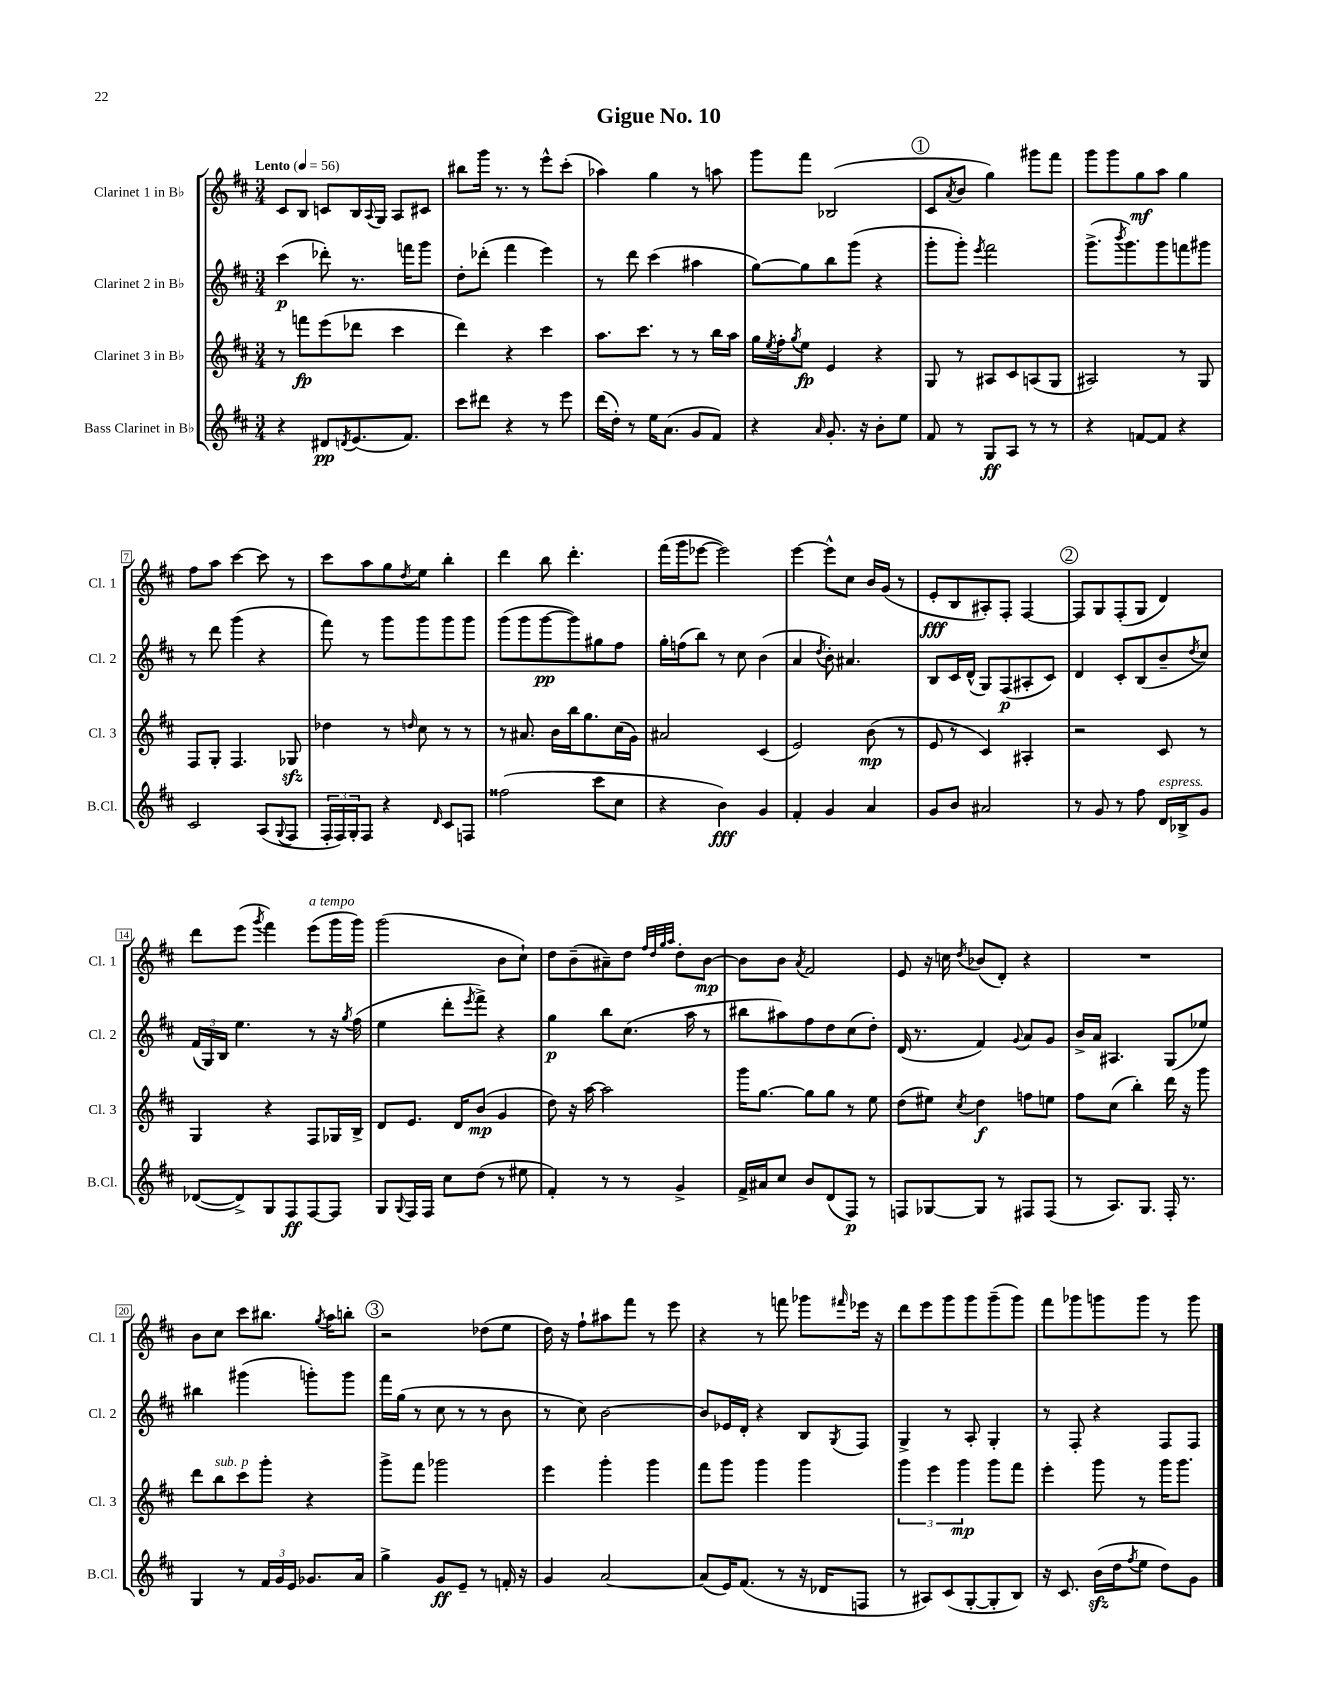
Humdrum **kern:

**kern	**kern	**kern	**kern
*staff4	*staff3	*staff2	*staff1
*clefG2	*clefG2	*clefG2	*clefG2
*k[f#c#]	*k[f#c#]	*k[f#c#]	*k[f#c#]
*M3/4	*M3/4	*M3/4	*M3/4
*MM56	*MM56	*MM56	*MM56
4r	8r	(4ccc#\	8c#/L
.	8fff\L	.	8B/J
8d#/L	(8eee\	8ddd-'\)	8c/L
8qd/	.	.	.
(8.e/	8ddd-\J	8.r	16B/L
.	.	.	8qqA/
.	.	.	16G/JJ
.	4ccc#\	.	8A/L
8.f#/J)	.	16fff\LK	.
.	.	8ggg\J	8c#/J
=	=	=	=
8ccc#\L	4ddd\)	8dd'\L	8bb#\L
8ddd#\J	.	(8ddd-'\J	16ggg\Jk
.	.	.	8.r
4r	4r	4fff#\	.
.	.	.	8r
8r	4ccc#\	4eee\)	8eee^^\L
8eee\	.	.	(8ccc#'\J
=	=	=	=
(16ddd\LL	8.aa\L	8r	4aa-\)
16dd'\JJ)	.	.	.
8r	.	8ddd\	.
.	8.ccc#\J	.	.
16ee\LK	.	(4ccc#\	4gg\
(8.a\J	.	.	.
.	8r	.	.
8g/L	8r	4aa#\	8r
8f#/J)	16bb\LL	.	8aa\
.	16aa\JJ	.	.
=	=	=	=
4r	16gg\LL	[8gg\L)	8ggg\L
.	8qee/	.	.
.	16ff#'\J	.	.
.	8qgg/	.	.
.	8ee\J	8gg\]	8fff#\J
16qqa/	.	.	.
8.g'/	4e/	8bb\	(2B-/
.	.	(8ggg\J	.
16r	.	.	.
8b'\L	4r	4r	.
8ee\J	.	.	.
=	=	=	=
8f#/	8G/	8ggg'\L	8c#/L
.	.	.	8qa/
8r	8r	8ggg'\J)	8b/J
.	.	8qeee/	.
8G/L	8A#/L	2fff#\	4gg\)
8A/J	8c#/	.	.
8r	(8A/	.	8ggg#\L
8r	8G/J	.	8fff#\J
=	=	=	=
4r	2A#/)	(8.ggg^\L	8ggg\L
.	.	.	8ggg\
.	.	8qbbb/	.
.	.	8.ggg\)	.
[8f/L	.	.	8gg\
8f/]J	.	8ggg\	8aa\J
4r	8r	8fff\	4gg\
.	8G/	8ggg#\J	.
=	=	=	=
2c#/	8F#/L	8r	8ff#\L
.	8G'/J	8ddd\	8aa\J
.	4.F#/	(4ggg\	[4ccc#\
(8A/L	.	4r	8ccc#\]
8qqG/	.	.	.
8F#/J	8G-/	.	8r
=	=	=	=
24F#'/LL	4dd-\	8fff#\)	8ccc#\L
24F#/)	.	.	.
24G'/J	.	.	.
8F#/J	.	8r	8aa\
4r	8r	8ggg\L	8gg\
.	16qqdd/	.	8qdd/
.	8cc#\	8ggg\	8ee\J
16qqd/	.	.	.
8c#/L	8r	8ggg\	4bb'\
8F/J	8r	8ggg\J	.
=	=	=	=
(2ff##\	8r	(8ggg\L	4ddd\
.	8.a#/	8ggg\	.
.	.	[8ggg\	8bb\
.	16b\LL	.	.
.	16bb\J	8ggg\])	4.ddd'\
.	8.gg\	.	.
8ccc#\L	.	8gg#\	.
8cc#\J	(16cc#\L	8ff#\J	.
.	16g\JJ)	.	.
=	=	=	=
4r	2a#/	16gg'\LL	(16fff#\LL
.	.	(16ff\J	16ggg\J
.	.	8bb\J)	[8eee-\J
4b\)	.	8r	2eee-\])
.	.	8cc#\	.
4g/	(4c#/	(4b\	.
=	=	=	=
4f#'/	2e/)	4a/	[4eee\
.	.	8qdd/	.
4g/	.	8b'\)	8eee^^\]L
.	.	4.a#/	8cc#\J
4a/	(8b\	.	16b/LL
.	.	.	(16g/JJ
.	8r	.	8r
=	=	=	=
8g/L	8e/	8B/L	8e'/L
8b/J	8r	16c#/L	8B/
.	.	(16d^^/JJ	.
2a#/	4c#/)	8G/L)	8A#'/)
.	.	(8F#/	8F#'/J
.	4A#'/	8A#'/	[4F#/
.	.	8c#/J)	.
=	=	=	=
8r	2r	4d/	8F#/]L
8g/	.	.	8G/
8r	.	8c#'/L	(8F#'/
8ff#\	.	(8B/	8G/J
16d/LL	8c#/	8b~/	4d/)
16B-^/J	.	.	.
.	.	8qdd/	.
8g/J	8r	8cc#/J)	.
=	=	=	=
([8d-/L	4G/	(24f#/LL	8ddd\L
.	.	24G/)	.
.	.	24B/JJ	.
8d-^/])	.	4.ee\	(8eee\J
.	.	.	8qggg/
8G/	4r	.	4fff#\)
8F#/	.	.	.
[8F#/	8F#/L	8r	(8eee\L
8F#/]J	16G-/L	16r	16ggg\L
.	.	8qgg/	.
.	16B^/JJ	(16ff#\	16ggg\JJ)
=	=	=	=
8G/L	8d/L	4ee\	(2ggg\
8qqG/	.	.	.
16F#/L	8.e/J	.	.
16F#/JJ	.	.	.
8cc#\L	.	8ddd'\L	.
.	16d/LK	.	.
.	.	8qeee/	.
(8dd\J	(8b/J	8fff#^\J)	.
8r	4g/	4r	8b\L
8ee#\	.	.	8cc#`\J)
=	=	=	=
4f#'/)	8dd\)	4gg\	8dd\L
.	16r	.	(8b~\
.	[16aa\	.	.
8r	2aa\]	8bb\L	8a#~\)
8r	.	(8.cc#\J	8dd\J
.	.	.	32qqff#/LLL
.	.	.	32qqdd/
.	.	.	32qqgg/
.	.	.	32qqaa/JJJ
4g^/	.	.	8dd'\L
.	.	16aa\	.
.	.	8r	[8b\J
=	=	=	=
16f#^/LL	16ggg\LK	8bb#\L	8b\]L
16a#/J	[8.gg\J	.	.
8cc#/J	.	8aa#\)	8b\J
.	.	.	8qa/
8b/L	8gg\]L	8ff#\	2f#/
(8d/	8gg\J	8dd\	.
8F#/J)	8r	(8cc#\	.
8r	8ee\	8dd'\J)	.
=	=	=	=
8F/L	(8dd\L	(16d/	8e/
.	.	8.r	.
[8G-/	8ee#\J)	.	16r
.	.	.	16cc\
.	8qcc#/	.	8qdd/
8G-/]J	4dd\	4f#/)	(8b-/L
8r	.	.	8d'/J)
.	.	8qqg/	.
8F#/L	8ff\L	8a/L	4r
(8F#/J	8ee\J	8g/J	.
=	=	=	=
8r	8ff#\L	16b^/LL	2.r
.	.	16a/JJ	.
8.A/L)	(8cc#\J	4.A#/	.
.	4bb'\)	.	.
8.G/J	.	.	.
16F#'/	16ddd\	(8G/L	.
8.r	16r	.	.
.	8ggg\	8ee-/J)	.
=	=	=	=
4G/	8ddd\L	4bb#\	8b\L
.	8bb\	.	8cc#\J
8r	8ccc#\	(4ggg#\	8ccc#\L
24f#/LL	8ggg'\J	.	8.bb#\J
24g/	.	.	.
24e/JJ	.	.	.
8.g-/L	4r	8ggg'\L)	.
.	.	.	8qgg/
.	.	.	16aa\LK
.	.	8ggg\J	8bb'\J
16a/Jk	.	.	.
=	=	=	=
4gg^\	8ggg^\L	16fff#\LL	2r
.	.	(16gg\JJ	.
.	8fff#\J	8r	.
8g/L	2ggg-\	8cc#\	.
8e~/J	.	8r	.
8r	.	8r	(8dd-\L
16f'/	.	8b\	8ee\J
16r	.	.	.
=	=	=	=
4g/	4eee\	8r	16dd\)
.	.	.	16r
.	.	8cc#\)	8ff#`\L
[2a/	4ggg'\	[2b\	8aa#\
.	.	.	8fff#\J
.	4ggg\	.	8r
.	.	.	8eee\
=	=	=	=
(8a/]L	8fff#\L	8b/]L	4r
16e/K)	8ggg\J	16e-/L	.
(8.f#/J	.	16d'/JJ	.
.	4ggg\	4r	8r
8r	.	.	8fff\
16r	4ggg\	8B/L	8ggg-\L
16d-/LK	.	.	.
.	.	8qG/	16qqfff#/
8F/J	.	8F#/J	16eee-\Jk
.	.	.	16r
=	=	=	=
8r	6ggg\	4G^/	8ddd\L
8A#/L)	.	.	8eee\
.	6eee\	.	.
(8c#/	.	8r	8ggg\
.	6ggg\	.	.
[8G'/	.	8A'/	8ggg\
8G'/]	8ggg\L	4G'/	(8ggg~\
8B/J)	8fff#\J	.	8ggg\J)
=	=	=	=
16r	4eee'\	8r	8fff#\L
8.c#/	.	.	.
.	.	8F#'/	8ggg-\
(16b\LL	8ggg\	4r	8ggg\
16dd\J	.	.	.
8qff#/	.	.	.
8ee\J	8r	.	8ggg\J
8dd\L)	16ggg\LK	8F#/L	8r
.	8.ggg\J	.	.
8g\J	.	8F#/J	8ggg\
==	==	==	==
*-	*-	*-	*-
